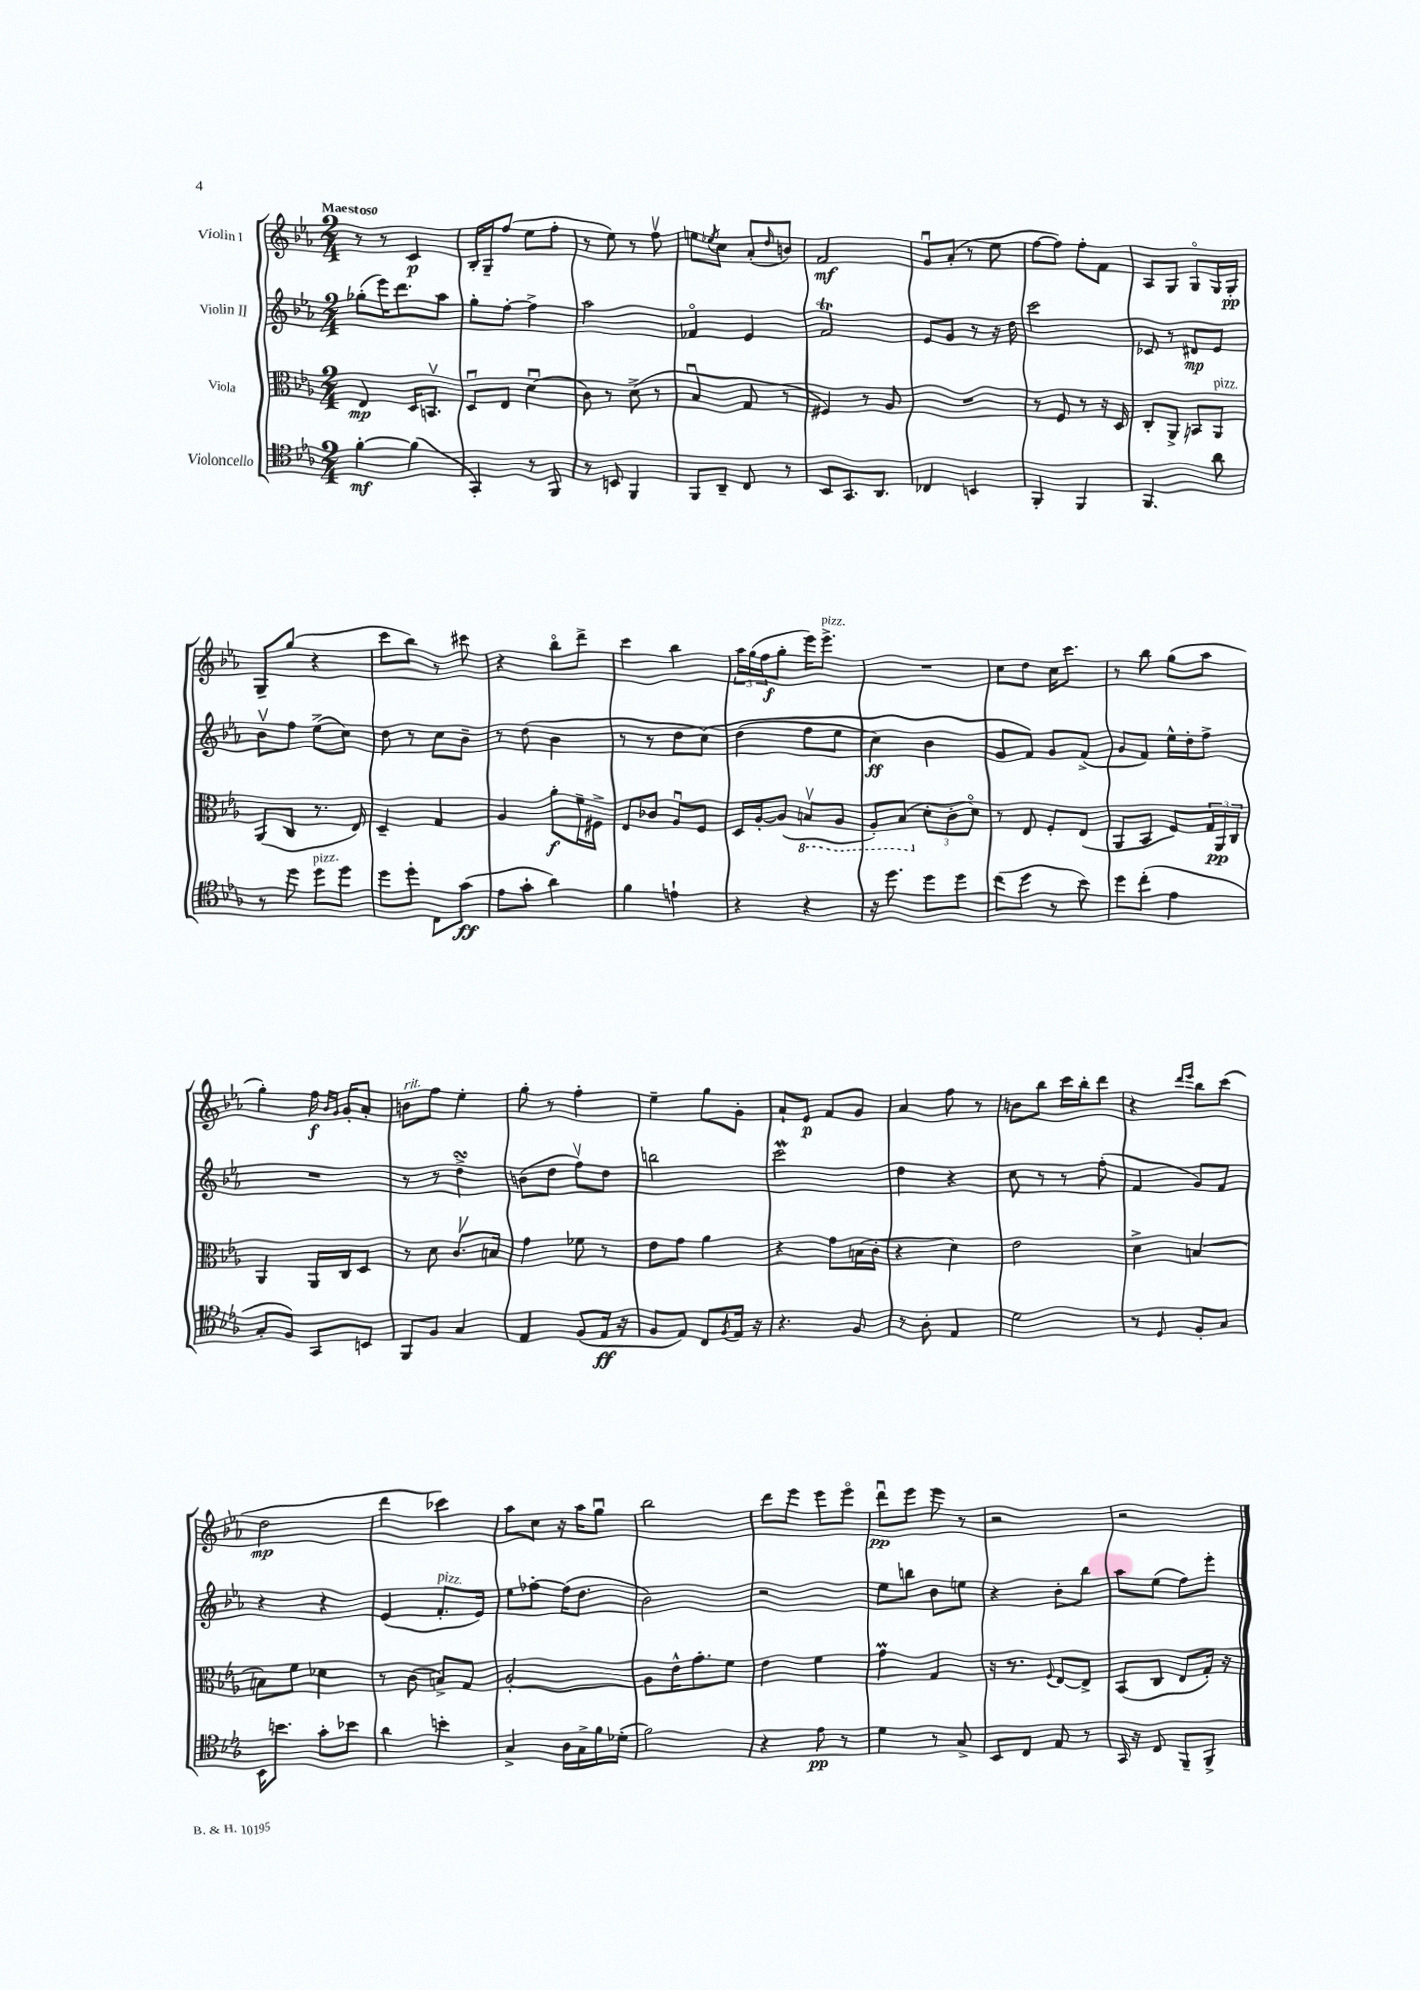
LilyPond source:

<<
\new StaffGroup <<
\new Staff = "s0" \with { instrumentName = "Violin I" } {
    \clef treble \key ees \major \numericTimeSignature \time 2/4 \tempo "Maestoso"
    r8 r8 c'4\p |
    bes16-. g16-- f''8( ees''8 f''8-. |
    r8 ees''8) r8 f''8\upbow |
    e''8 \acciaccatura { ees''8 } c''8 aes'8-.( \grace { d''16 } b'8) |
    f'2\mf |
    g'8\downbow aes'8-.( r8 ees''8 |
    f''8~ f''8) f''8-. f'8 |
    aes8 g8 g8\flageolet g16 g16-.\pp |
    g8-- g''8( r4 |
    c'''8 bes''8) r8 cis'''8 |
    r4 bes''8\flageolet d'''8-> |
    c'''4 bes''4 |
    \tuplet 3/2 { aes''16 g''16( f''16\f } g''8-. ees'''16) ees'''8.->^\markup { \italic "pizz." } |
    R2 |
    c''8 d''8 c''16 c'''8. |
    r8 bes''8 g''8( aes''8 |
    g''4-.) f''16\f \grace { bes'16 g'16 } g'16-. aes'8-. |
    b'8^\markup { \italic "rit." } f''8 ees''4-. |
    g''8-. r8 f''4-. |
    ees''4-- g''8 g'8-. |
    aes'8-! ees'8\p f'8 g'8 |
    aes'4 f''8 r8 |
    b'8 bes''8 c'''16 bes''16-. d'''8 |
    r4 \grace { d'''16 ees'''16 } bes''8 c'''8( |
    d''2\mp |
    d'''4 ces'''4) |
    aes''8 c''8 r16 aes''16 g''8\downbow |
    bes''2 |
    d'''8 ees'''8 ees'''8 ees'''8\flageolet |
    d'''8\downbow\pp ees'''8 ees'''8 r8 |
    r2 |
    r2 \bar "|." |
}
\new Staff = "s1" \with { instrumentName = "Violin II" } {
    \clef treble \key ees \major \numericTimeSignature \time 2/4
    ges''8-.( ees'''16) d'''8. aes''8 |
    g''8-. f''8~-. f''4-> |
    aes''2 |
    fes'4\flageolet ees'4 |
    f'2\trill |
    ees'8 g'8 r8 r16 d''16 |
    c'''2 |
    ces'8 r8 dis'8\mp ees'8 |
    bes'8\upbow f''8 ees''8->( c''8) |
    d''8 r8 c''8 bes'8-- |
    r8 d''8( bes'4 |
    r8 r8 d''8 c''8)\( |
    d''4( f''8 ees''8 |
    c''4\ff) bes'4 |
    g'8 f'8\) g'8 f'8->( |
    g'8 f'8) ees''16-^ d''16-. f''8-> |
    R2 |
    r8 r8 d''4->\turn |
    b'8( d''8 f''8\upbow) d''8 |
    b''2 |
    c'''2\mordent |
    d''4 r4 |
    c''8 r8 r8 f''8-.( |
    f'4 g'8) f'8 |
    r4 r4 |
    ees'4( f'8.-.^\markup { \italic "pizz." } ees'16) |
    ees''8 fes''8~-. fes''16( d''8. |
    bes'2) |
    r2 |
    ees''8 b''8 bes'8 e''8 |
    r4 bes'8-. bes''8 |
    aes''8 ees''8( f''8) ees'''8-. \bar "|." |
}
\new Staff = "s2" \with { instrumentName = "Viola" } {
    \clef alto \key ees \major \numericTimeSignature \time 2/4
    ees4\mp d16 b,8.\upbow |
    d8\downbow ees8 d'4\downbow( |
    c'8) r8 d'8->( r8 |
    bes4\downbow g8 r8 |
    fis4) r8 aes8 |
    R2 |
    r8 f8 r8 r16 d16 |
    c8-. aes,8-> b,8 aes,8^\markup { \italic "pizz." } |
    aes,8( c8 r8. ees16) |
    d4-- g4 |
    aes4 aes'8-.\f f'16-- fis16-> |
    ees8 ces'8 aes8\downbow f8 |
    d16 aes16~-. aes8( \ottava #-1 b,8\upbow aes,8 |
    aes,8-.) bes,8( \ottava #0 \tuplet 3/2 { d'8-. c'8-. d'8\flageolet) } |
    r8 ees8 f8-. ees8( |
    aes,8 bes,8 f8) \tuplet 3/2 { g16 aes,16\pp c16 } |
    aes,4 aes,16 c16 d8 |
    r8 d'8 c'8.\upbow b16 |
    g'4 fes'8 r8 |
    ees'8 g'8 aes'4 |
    r4 g'8 b16( c'16-. |
    r4 d'4) |
    ees'2 |
    d'4-> b4~ |
    b8 f'8 des'4 |
    r8 c'8( b8->) g8 |
    aes2~-. |
    aes8 ees'16-^ g'8.-. f'8 |
    ees'4 f'4 |
    g'4\prall g4 |
    r16 r8. \appoggiatura { f8 } ees8~ ees8-> |
    bes,8( c8 ees8 g16-.) r16 \bar "|." |
}
\new Staff = "s3" \with { instrumentName = "Violoncello" } {
    \clef tenor \key ees \major \numericTimeSignature \time 2/4
    f'4~-.\mf f'4( |
    g,4-.) r8 f,8 |
    r8 b,8 f,4 |
    f,8 aes,8-- c8 r8 |
    bes,8 g,8. aes,8. |
    ces4 b,4 |
    f,4-. f,4 |
    f,4. aes'8 |
    r8 d''8 d''8^\markup { \italic "pizz." } d''8 |
    d''8 d''8-. c8 g'8\ff( |
    ees'8 g'8-. aes'4) |
    f'4 e'4-! |
    r4 r4 |
    r16 d''8. d''8 d''8 |
    c''8( d''8 r8 bes'8) |
    d''8 c''8-.( ees'4 |
    g8-. f8) g,8 b,8 |
    f,8 f8 g4 |
    ees4 f8( ees16\ff r16 |
    f8 ees8) c8 \acciaccatura { f8 } ees16 r16 |
    r4. f8 |
    r8 aes8-. ees4 |
    d'2 |
    r8 d8 f8-. g8 |
    bes,16 b'8. g'8-. bes'8 |
    aes'4 b'4-. |
    g4-> aes16 g16-> f'16 des'16-.( |
    f'2) |
    r4 ees'8\pp r8 |
    d'4 r8 g8-> |
    bes,8 c8 ees8 r8 |
    g,16 r16 c8 f,8-- f,8-> \bar "|." |
}
>>
>>
\layout { \context { \Score \remove "Bar_number_engraver" } }
